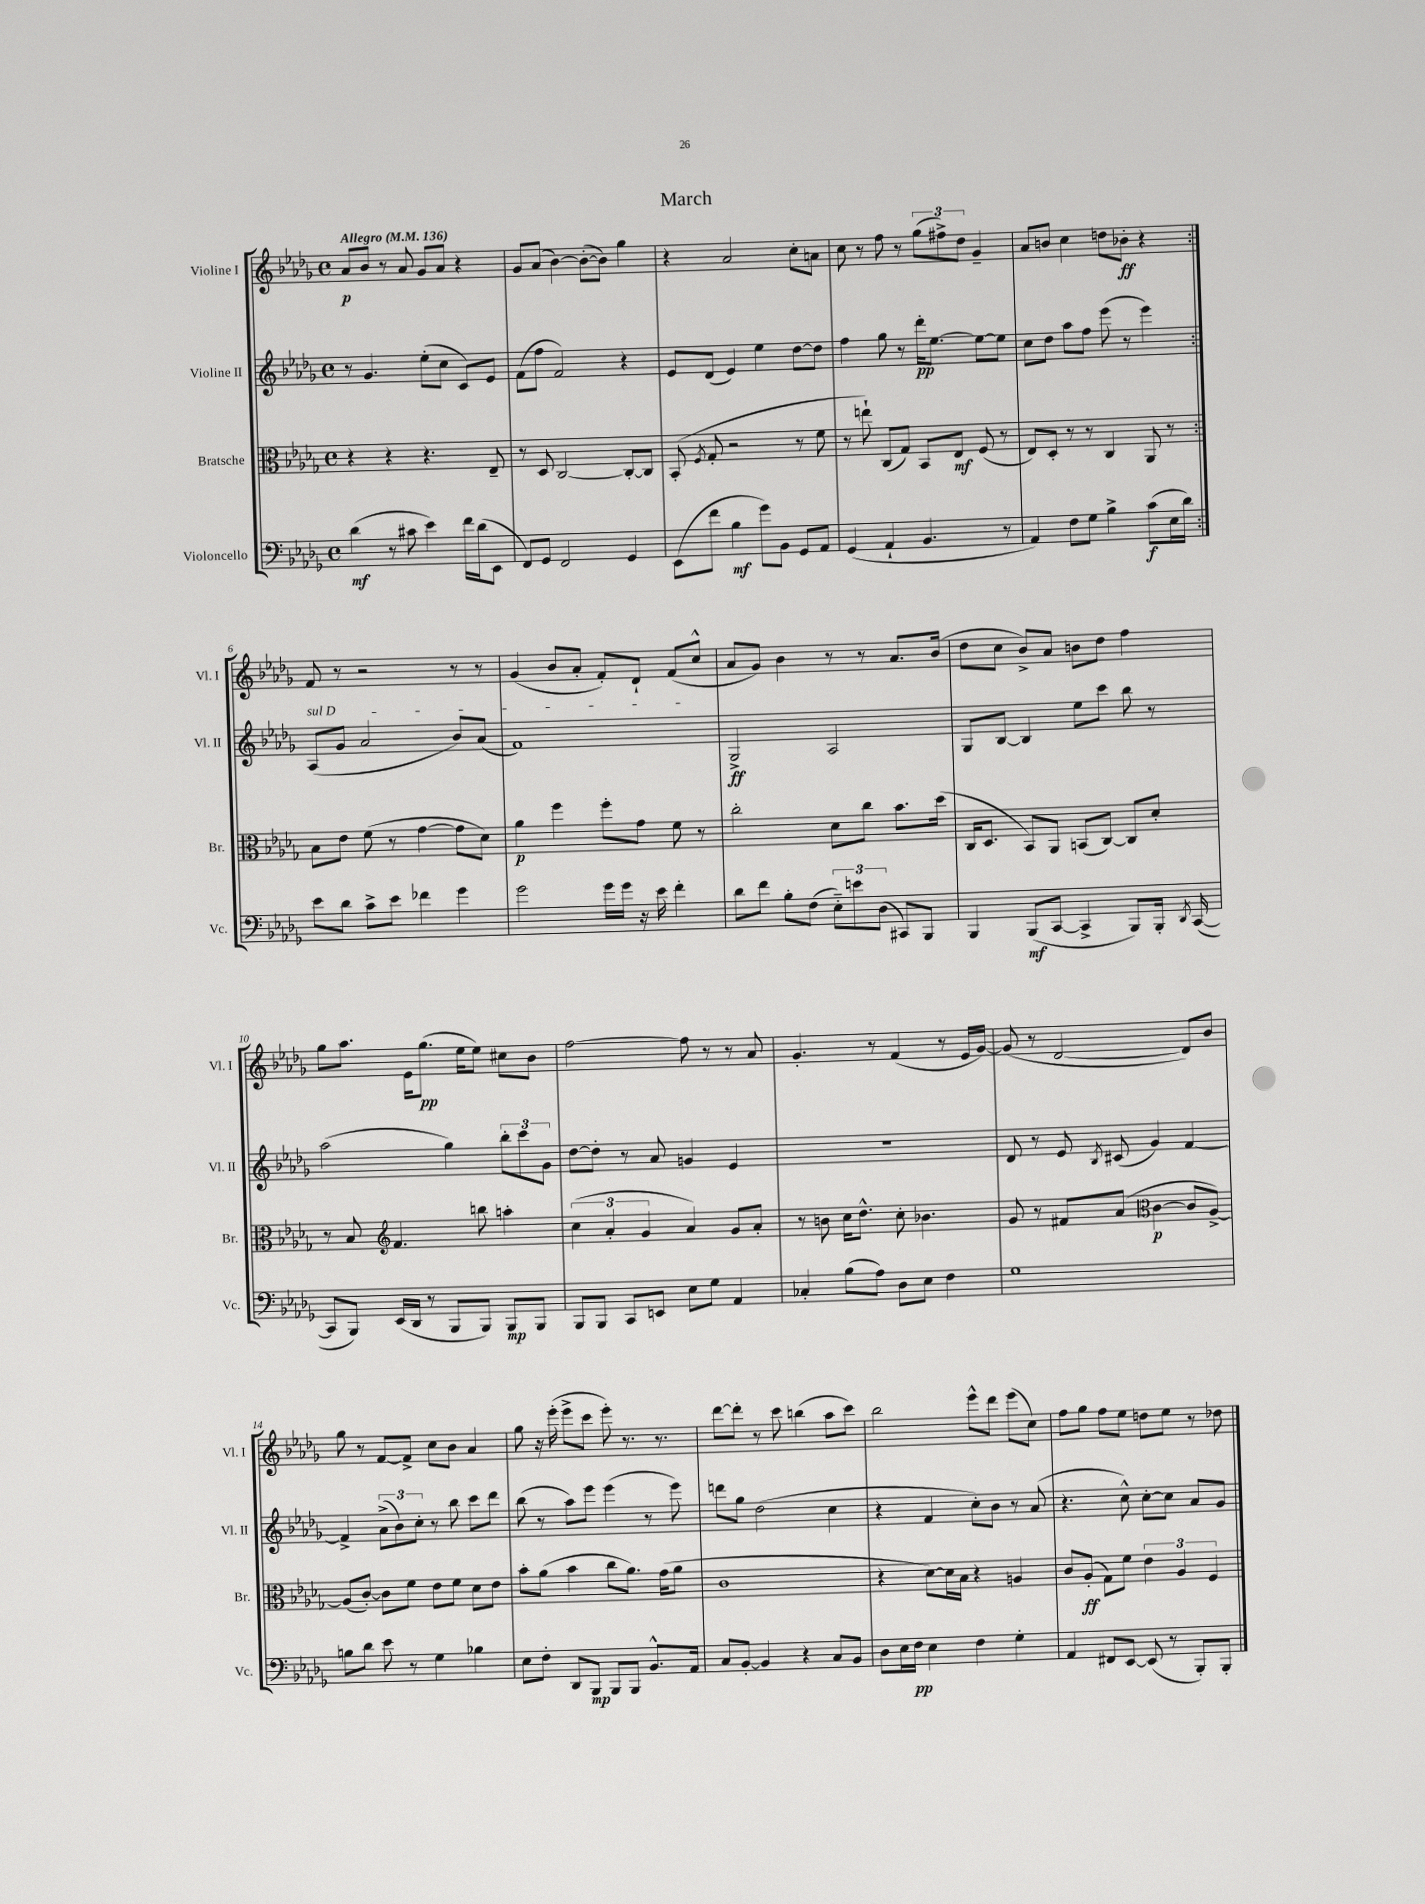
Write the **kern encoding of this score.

**kern	**dynam	**kern	**dynam	**kern	**dynam	**kern	**dynam
*part4	*part4	*part3	*part3	*part2	*part2	*part1	*part1
*staff4	*staff4	*staff3	*staff3	*staff2	*staff2	*staff1	*staff1
*I"Violoncello	*	*I"Bratsche	*	*I"Violine II	*	*I"Violine I	*
*I'Vc.	*	*I'Br.	*	*I'Vl. II	*	*I'Vl. I	*
*clefF4	*	*clefC3	*	*clefG2	*	*clefG2	*
*k[b-e-a-d-g-]	*	*k[b-e-a-d-g-]	*	*k[b-e-a-d-g-]	*	*k[b-e-a-d-g-]	*
*M4/4	*	*M4/4	*	*M4/4	*	*M4/4	*
*met(c)	*	*met(c)	*	*met(c)	*	*met(c)	*
*MM136	*	*MM136	*	*MM136	*	*MM136	*
=1	=1	=1	=1	=1	=1	=1	=1
!	!	!	!	!	!	!LO:TX:a:B:t=Allegro	!
(4d-\	mf	4r	.	8r	.	8a-/L	p
.	.	.	.	4.g-/	.	8b-/J	.
8r	.	4r	.	.	.	8r	.
8c#X\	.	.	.	.	.	8a-/	.
4e-\)	.	4.r	.	(8ee-'\L	.	8g-/L	.
.	.	.	.	8cc\J	.	8a-/J	.
16f\LL	.	.	.	8c/L)	.	4r	.
(16d-\J	.	.	.	.	.	.	.
8EE-\J	.	8E-~/	.	8e-/J	.	.	.
=2	=2	=2	=2	=2	=2	=2	=2
8FF/L)	.	8r	.	(8f\L	.	8g-/L	.
8GG-/J	.	8D-/	.	8ff\J	.	(8a-/J	.
2FF/	.	[2C/	.	2f/)	.	[4b-\)	.
.	.	.	.	.	.	(8b-'\L_	.
.	.	.	.	.	.	8b-\J])	.
4GG-/	.	8C'/L_	.	4r	.	4gg-\	.
.	.	8C/J]	.	.	.	.	.
=3	=3	=3	=3	=3	=3	=3	=3
(8EE-\L	.	(8BB-'/	.	8e-/L	.	4r	.
.	.	8qF/	.	.	.	.	.
8f\J	.	8G-'/	.	(8d-/J	.	.	.
4B-\	mf	2r	.	4e-/)	.	2a-/	.
8g-\L)	.	.	.	4ee-\	.	.	.
8BB-\J	.	.	.	.	.	.	.
8GG-/L	.	8r	.	[8dd-\L	.	8cc'\L	.
8AA-/J	.	8f\	.	8dd-\J]	.	8an\J	.
=4	=4	=4	=4	=4	=4	=4	=4
(4GG-/	.	8r	.	4ff\	.	8cc\	.
.	.	8een`\)	.	.	.	8r	.
4AA-`/	.	(8C/L	.	8gg-\	.	8ff\	.
.	.	8G-/J)	.	8r	.	8r	.
4.BB-/	.	8BB-/L	.	16ddd-'\KL	pp	(12gg-\L	.
.	.	.	.	[8.ee-\J	.	.	.
.	.	.	.	.	.	12ff#X^\)	.
.	.	8E-/J	mf	.	.	.	.
.	.	.	.	.	.	12dd-\J	.
.	.	(8F/	.	8ee-\L_	.	4g-~/	.
8r	.	8r	.	8ee-\J]	.	.	.
=5	=5	=5	=5	=5	=5	=5	=5
4AA-/)	.	8E-/L)	.	8cc\L	.	8a-/L	.
.	.	8D-'/J	.	8dd-\J	.	8bn/J	.
8F\L	.	8r	.	8aa-\L	.	4cc\	.
8G-\J	.	8r	.	8ff\J	.	.	.
4B-^\	.	4C/	.	(8eee-\	.	8ddn\L	.
.	.	.	.	8r	.	8b-X'\J	ff
(8c\L	f	8AA-/	.	4eee-\)	.	4r	.
16E-\L	.	8r	.	.	.	.	.
16d-\JJ)	.	.	.	.	.	.	.
!!LO:LB:g=z
=6:|!	=6:|!	=6:|!	=6:|!	=6:|!	=6:|!	=6:|!	=6:|!
!	!	!	!	!LO:TX:a:i:t=sul D	!	!	!
8e-\L	.	8B-\L	.	(8A-/L	.	8f/	.
8d-\J	.	8e-\J	.	8g-/J	.	8r	.
8c^\L	.	(8f\	.	2a-/	.	2r	.
8e-\J	.	8r	.	.	.	.	.
4f-X\	.	[4g-\	.	.	.	.	.
4g-\	.	8g-\L]	.	8b-/L)	.	8r	.
.	.	8d-\J)	.	(8a-/J	.	8r	.
=7	=7	=7	=7	=7	=7	=7	=7
2g-\	.	4a-\	p	1f)	.	(4g-/	.
.	.	4ff\	.	.	.	8b-/L	.
.	.	.	.	.	.	8a-'/J	.
16g-\LL	.	8ff'\L	.	.	.	8f'/L)	.
16g-\JJ	.	.	.	.	.	.	.
16r	.	8g-\J	.	.	.	8d-`/J	.
16e-\	.	.	.	.	.	.	.
4f'\	.	8f\	.	.	.	(8f/L	.
.	.	8r	.	.	.	8cc^^/J	.
=8	=8	=8	=8	=8	=8	=8	=8
8d-\L	.	2cc'\	.	2G-^/	ff	8a-/L	.
8f\J	.	.	.	.	.	8g-/J)	.
8B-'\L	.	.	.	.	.	4b-\	.
(8F\J	.	.	.	.	.	.	.
12E-\L)	.	8d-\L	.	2A-/	.	8r	.
12en\	.	.	.	.	.	.	.
.	.	8cc\J	.	.	.	8r	.
(12D-\J	.	.	.	.	.	.	.
8CC#X/L)	.	8.b-\L	.	.	.	8.a-/L	.
8BBB-/J	.	.	.	.	.	.	.
.	.	(16dd-\Jk	.	.	.	(16b-/Jk	.
=9	=9	=9	=9	=9	=9	=9	=9
4BBB-/	.	16C/KL	.	8G-/L	.	8dd-\L	.
.	.	8.D-/J	.	.	.	.	.
.	.	.	.	[8B-/J	.	8cc\J	.
(8BBB-/L	mf	8BB-/L)	.	4B-/]	.	8b-^/L)	.
[8CC/J	.	8AA-/J	.	.	.	8a-/J	.
4CC^/]	.	(8BBn/L	.	8ee-\L	.	8bn\L	.
.	.	[8C/J)	.	8ccc\J	.	8dd-\J	.
8BBB-/L)	.	8C/L]	.	8bb-\	.	4ff\	.
16BBB-'/Jk	.	8d-'/J	.	8r	.	.	.
8qDD-/	.	.	.	.	.	.	.
([16CC/	.	.	.	.	.	.	.
!!LO:LB:g=z
=10	=10	=10	=10	=10	=10	=10	=10
8CC/L]	.	8r	.	(2aa-\	.	8gg-\L	.
8BBB-/J)	.	8B-/	.	.	.	8.aa-\J	.
*	*	*clefG2	*	*	*	*	*
(16EE-/LL	.	4.f/	.	.	.	.	.
16DD-/JJ	.	.	.	.	.	16e-\KL	.
8r	.	.	.	.	.	(8.gg-\J	pp
8BBB-/L	.	.	.	4gg-\)	.	.	.
.	.	.	.	.	.	16ee-\KL	.
8BBB-/J)	.	8bbn\	.	.	.	8ee-\J)	.
8BBB-/L	mp	4aan'\	.	12bb-'\L	.	8cc#X\L	.
.	.	.	.	12ccc\	.	.	.
8BBB-/J	.	.	.	.	.	8b-\J	.
.	.	.	.	12g-\J	.	.	.
=11	=11	=11	=11	=11	=11	=11	=11
8BBB-/L	.	(6cc\	.	[8dd-\L	.	[2ff\	.
8BBB-/J	.	.	.	8dd-'\J]	.	.	.
.	.	6a-'/	.	.	.	.	.
8CC/L	.	.	.	8r	.	.	.
.	.	6g-/	.	.	.	.	.
8EEn/J	.	.	.	8a-/	.	.	.
8E-\L	.	4a-/)	.	4gn/	.	8ff\]	.
8G-\J	.	.	.	.	.	8r	.
4AA-/	.	8g-/L	.	4e-/	.	8r	.
.	.	8a-'/J	.	.	.	8a-/	.
=12	=12	=12	=12	=12	=12	=12	=12
4C-X'/	.	8r	.	1r	.	4.g-'/	.
.	.	8bn\	.	.	.	.	.
(8B-\L	.	16cc\KL	.	.	.	.	.
.	.	8.dd-^^\J	.	.	.	.	.
8A-\J)	.	.	.	.	.	8r	.
8D-\L	.	8cc'\	.	.	.	(4f/	.
8E-\J	.	4.b-X\	.	.	.	.	.
4F\	.	.	.	.	.	8r	.
.	.	.	.	.	.	16e-/LL	.
.	.	.	.	.	.	[16g-/JJ)	.
=13	=13	=13	=13	=13	=13	=13	=13
1G-	.	8g-/	.	8d-/	.	(8g-/]	.
.	.	8r	.	8r	.	8r	.
.	.	8f#X/L	.	8e-/	.	[2d-/	.
.	.	.	.	8qB-/	.	.	.
.	.	(8a-/J	.	(8c#X/	.	.	.
*	*	*clefC3	*	*	*	*	*
.	.	[4c\	p	4g-/)	.	.	.
.	.	8c/L]	.	[4f/	.	8d-/L])	.
.	.	[8A-^/J)	.	.	.	8b-/J	.
!!LO:LB:g=z
=14	=14	=14	=14	=14	=14	=14	=14
8Bn\L	.	(8A-/L]	.	4f^/]	.	8gg-\	.
8d-\J	.	[8c'/J)	.	.	.	8r	.
8e-\	.	8c\L]	.	(12a-^\L	.	[8f/L	.
.	.	.	.	12b-\)	.	.	.
8r	.	8f\J	.	.	.	8f^/J]	.
.	.	.	.	12cc'\J	.	.	.
4G-\	.	8e-\L	.	8r	.	8cc\L	.
.	.	8f\J	.	8bb-\	.	8b-\J	.
4B-X\	.	8d-\L	.	8ccc\L	.	4a-/	.
.	.	8e-\J	.	8ddd-\J	.	.	.
=15	=15	=15	=15	=15	=15	=15	=15
8E-\L	.	8b-'\L	.	(8bb-\	.	8gg-\	.
8F'\J	.	(8a-\J	.	8r	.	16r	.
.	.	.	.	.	.	(16eee-'\	.
8DD-/L	.	4b-\	.	8aa-\L)	.	8eee-^\L	.
8BBB-/J	mp	.	.	8eee-\J	.	8ccc\J	.
8BBB-/L	.	8cc\L	.	(4eee-\	.	8eee-'\)	.
8BBB-/J	.	8.a-\J)	.	.	.	8.r	.
8.BB-^^/L	.	.	.	8r	.	.	.
.	.	(16g-\KL	.	.	.	8.r	.
.	.	8a-\J	.	8eee-\)	.	.	.
16AA-/Jk	.	.	.	.	.	.	.
=16	=16	=16	=16	=16	=16	=16	=16
8C/L	.	1c	.	8dddn\L	.	[8ddd-\L	.
[8BB-'/J	.	.	.	8gg-\J	.	8ddd-'\J]	.
4BB-/]	.	.	.	(2dd-\	.	8r	.
.	.	.	.	.	.	8ccc\	.
4r	.	.	.	.	.	(4bbn\	.
8C/L	.	.	.	4cc\	.	8aa-\L	.
8BB-/J	.	.	.	.	.	8ccc\J)	.
=17	=17	=17	=17	=17	=17	=17	=17
8D-\L	.	4r	.	4r	.	2bb-\	.
16E-\L	.	.	.	.	.	.	.
16F\JJ	pp	.	.	.	.	.	.
4E-\	.	[8d-\L)	.	4f/	.	.	.
.	.	16d-\L]	.	.	.	.	.
.	.	16B-\JJ	.	.	.	.	.
4F\	.	4r	.	8cc'\L)	.	8eee-^^\L	.
.	.	.	.	8b-\J	.	8ddd-\J	.
4G-'\	.	4An/	.	8r	.	(8eee-\L	.
.	.	.	.	(8a-/	.	8cc\J)	.
=18	=18	=18	=18	=18	=18	=18	=18
4AA-/	.	8c/L	.	4.r	.	8ff\L	.
.	.	(8A-'/J	ff	.	.	8gg-\J	.
8FF#X/L	.	8G-\L)	.	.	.	8ff\L	.
[8EE-/J	.	8f\J	.	8cc^^\)	.	8ee-\J	.
(8EE-/]	.	6e-\	.	[8cc'\L	.	8ddn\L	.
8r	.	.	.	8cc\J]	.	8ee-\J	.
.	.	6A-/	.	.	.	.	.
8BBB-'/L)	.	.	.	8a-/L	.	8r	.
.	.	6F/	.	.	.	.	.
8BBB-'/J	.	.	.	8g-/J	.	8dd-X\	.
==	==	==	==	==	==	==	==
*-	*-	*-	*-	*-	*-	*-	*-
